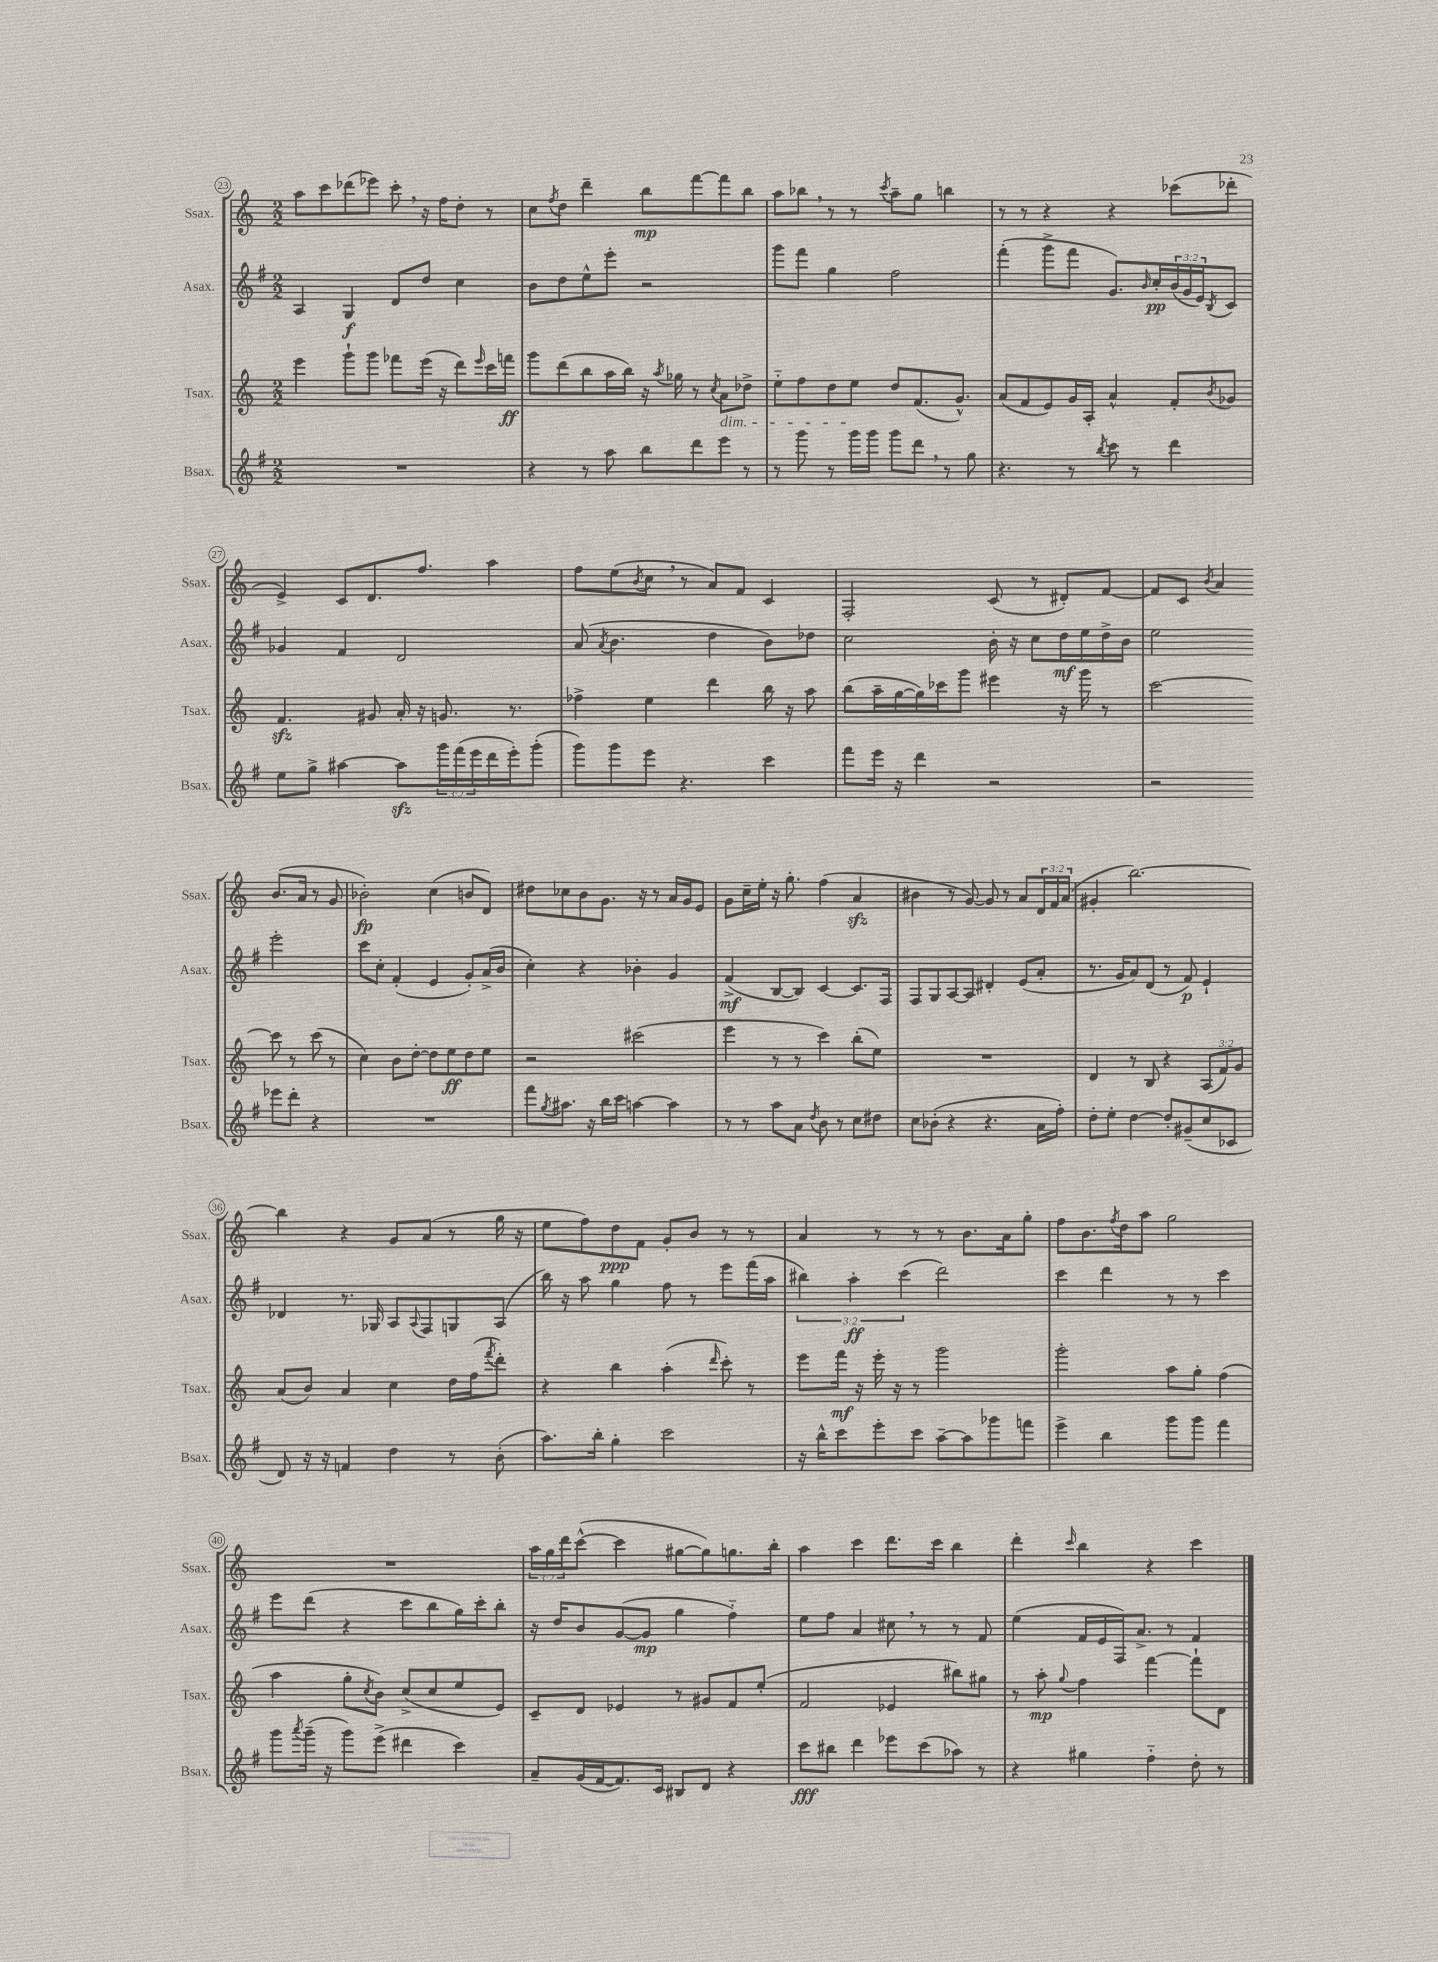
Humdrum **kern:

**kern	**kern	**kern	**kern
*staff4	*staff3	*staff2	*staff1
*clefG2	*clefG2	*clefG2	*clefG2
*k[f#]	*k[]	*k[f#]	*k[]
*M2/2	*M2/2	*M2/2	*M2/2
1r	4eee	4A	8aa
.	.	.	8ccc
.	8ggg`	4G	(8ddd-
.	8ggg	.	8eee-)
.	8fff-	8d	8ccc'
.	(16eee	8dd	16r
.	16r	.	16ff
.	8ddd)	4cc	8dd'
.	16qqeee	.	.
.	16ccc	.	8r
.	16fff	.	.
=	=	=	=
4r	8ggg	8b	8cc
.	.	.	8qff
.	(8ddd	8dd	8dd
8r	8bb	8ee^^	4ddd~
8aa	16aa	8eee'	.
.	16bb)	.	.
8bb	16r	2r	8bb
.	8qaa	.	.
.	16gg-	.	.
8ddd	8r	.	[8fff
.	8qcc	.	.
8eee	8a	.	8fff]
8r	8dd-^	.	8bb
=	=	=	=
8r	8ee'~	8ggg	8aa
8ggg	8ff	8fff#	8bb-
8r	8dd	4gg	8r
16ggg	8ee	.	8r
16ggg	.	.	.
.	.	.	8qccc
8ggg	8dd	2ff#	8aa~
8ddd	(8.f	.	8gg
8r	.	.	4bb
.	8.g^^)	.	.
8gg	.	.	.
=	=	=	=
4.r	(8a	(4fff#'	8r
.	8f	.	8r
.	8e)	8ggg^	4r
8r	16g	8fff#	.
.	16A'	.	.
8qbb	.	.	.
8ccc	4a^^	8.g)	4r
8r	.	.	.
.	.	16qqb	.
.	.	16cc'	.
4ddd	8f'	(24b	(8ccc-
.	.	24g	.
.	.	24e)	.
.	8qb	8qB	.
.	8g-	8c	8ddd-'
=	=	=	=
8ee	4.f	4g-	4e^)
8gg^	.	.	.
[4aa#	.	4f#	8c
.	8g#	.	8.d
8aa#]	16a'	2d	.
.	16r	.	8.ff
24ggg	8.g	.	.
(24fff#	.	.	.
24eee	.	.	.
16ddd	.	.	4aa
16eee')	8.r	.	.
(8ggg'	.	.	.
=	=	=	=
8ggg)	4ff-^	(8a	8ff
.	.	8qa	.
8ggg	.	4.b	(8ee
.	.	.	8qb
8eee	4ee	.	8cc
4.r	.	.	8r
.	4ddd	4dd	8a)
.	.	.	8f
4ccc	16bb	8b)	4c
.	16r	.	.
.	8aa	8dd-	.
=	=	=	=
8fff#	(8bb	2cc	2F'
16eee	16aa~	.	.
16r	[16gg	.	.
4ddd	16gg])	.	.
.	16ccc-	.	.
.	8ggg	.	.
2r	4eee#	16b'	(8c
.	.	16r	.
.	.	8cc	8r
.	16r	16dd	8d#')
.	16ggg	16ee	.
.	8r	16dd^	[8f
.	.	16b	.
=	=	=	=
2r	[2ccc	2ee	8f]
.	.	.	8c
.	.	.	8qb
.	.	.	4a
8eee-	8ccc]	2eee'	(8.b
8ddd'	8r	.	.
.	.	.	16a
4r	(8ccc	.	8r
.	8r	.	8g
=	=	=	=
1r	4cc)	8ccc	2b-')
.	.	8cc'	.
.	8b	(4f#'	.
.	[8dd'	.	.
.	8dd]	4e	(4cc
.	8ee	.	.
.	8dd	8g')	8b
.	8ee	(16a^	8d)
.	.	16b	.
=	=	=	=
8fff#	2r	4cc')	8dd#
8qgg	.	.	.
8.aa#	.	.	8cc-
.	.	4r	8b
16r	.	.	.
16bb	.	.	8.g
16ccc	.	.	.
[4aa	(2ccc#	4b-'	.
.	.	.	16r
.	.	.	8r
4aa]	.	4g	16a
.	.	.	16g
.	.	.	8e
=	=	=	=
8r	4eee	(4f#^	8g
8r	.	.	16cc~
.	.	.	16ee'
8aa	8r	[8B	16r
.	.	.	8.gg'
8a	8r	8B])	.
8qdd	.	.	.
8b	4ccc)	[4c	(4ff
8r	.	.	.
8cc	(8bb'	8.c]	4a
8dd#	8ee)	.	.
.	.	16F#	.
=	=	=	=
8cc	1r	8F#	4b#
(8b-'	.	8G	.
4r	.	[8A	8r
.	.	8A]	[8g)
4.r	.	4d#'	8g]
.	.	.	8r
.	.	(8e	8a
16a	.	8a'	24d
.	.	.	24f
16ff#')	.	.	.
.	.	.	(24a
=	=	=	=
8dd'	4d	8.r	4g#'
8ee'	.	.	.
.	.	16g	.
[4dd	8r	8a)	[2.bb)
.	8B	(8d	.
8dd']	4r	8r	.
(8g#~	.	8f#)	.
8cc	(12A	4e`	.
.	12f)	.	.
8c-	.	.	.
.	12g	.	.
=	=	=	=
8d)	(8a	4d-	4bb]
16r	8b)	.	.
16r	.	.	.
4f	4a	8.r	4r
.	.	16G-	.
4dd	4cc	8A	8g
.	.	8qqA	.
.	.	8F#	(8a
8r	16dd	8G	8r
.	(16ff	.	.
.	8qfff	.	.
(8b'	8ddd')	(8A	16gg
.	.	.	16r
=	=	=	=
8.aa)	4r	16bb)	8ee
.	.	16r	.
.	.	8aa	8ff)
16bb'	.	.	.
4gg'	4bb	4gg	8dd
.	.	.	8f
2ccc	(4aa'	8ff#	8g'
.	.	8r	8b
.	16qqddd	.	.
.	8ccc')	8eee	8r
.	8r	(16fff#	8r
.	.	16aa	.
=	=	=	=
16r	8eee	6bb#)	4a
16bb^^	.	.	.
8ccc	16fff	.	.
.	.	6aa'	.
.	16r	.	.
8eee'	16eee'	.	8r
.	16r	.	.
.	.	(6ccc	.
8ccc	8r	.	8r
[8aa~	2ggg	2ddd)	8r
8aa]	.	.	8.b
8ggg-	.	.	.
.	.	.	16a
8fff	.	.	8gg'
=	=	=	=
4eee^	2ggg'	4ccc	8ff
.	.	.	8.b
4bb	.	4ddd	.
.	.	.	8qff
.	.	.	16dd
.	.	.	8aa
8ggg	8aa	8r	2gg
8ggg	8gg'	8r	.
4fff#	(4ff	4ccc	.
=	=	=	=
8ggg	4aa	8eee	1r
8qaaa	.	.	.
(16ggg~	.	(8ddd	.
16r	.	.	.
8ggg)	8gg'	4r	.
.	8qcc	.	.
(8eee^	8b)	.	.
4ddd#	(8cc^	8ccc	.
.	8cc	8bb	.
4ccc)	8ee	16gg)	.
.	.	16ccc'	.
.	8e)	8bb'	.
=	=	=	=
8a~	8c~	16r	24aa
.	.	.	24gg
.	.	16dd	.
.	.	.	24ddd
(16g	8d	8b	([8ccc^^
[16f#	.	.	.
8.f#])	4e-	([8g	4ccc]
.	.	8g]	.
16c	.	.	.
8B#	8r	4gg	[8gg#
8d	8g#	.	8gg#])
4r	8f	4ff#'~)	8.gg
.	(8ee'	.	.
.	.	.	16bb'
=	=	=	=
8ccc	2f	8ee	4aa
8bb#	.	8ff#	.
4ddd	.	4a	4ccc
8eee-	4e-	8cc#	8.ddd
(8ccc	.	8r	.
.	.	.	16ccc
8aa-)	8bb#)	8r	4bb
8r	8gg#	8f#	.
=	=	=	=
4r	8r	(4ee	4ddd'
.	8aa'	.	.
.	8qqgg	.	16qqccc
4gg#	4ff	16f#	4bb
.	.	16e	.
.	.	16F#)	.
.	.	8.a^	.
4ff#'~	[4fff	.	4r
.	.	8r	.
8dd'	8fff`]	4f#	4ccc
8r	8d	.	.
==	==	==	==
*-	*-	*-	*-
